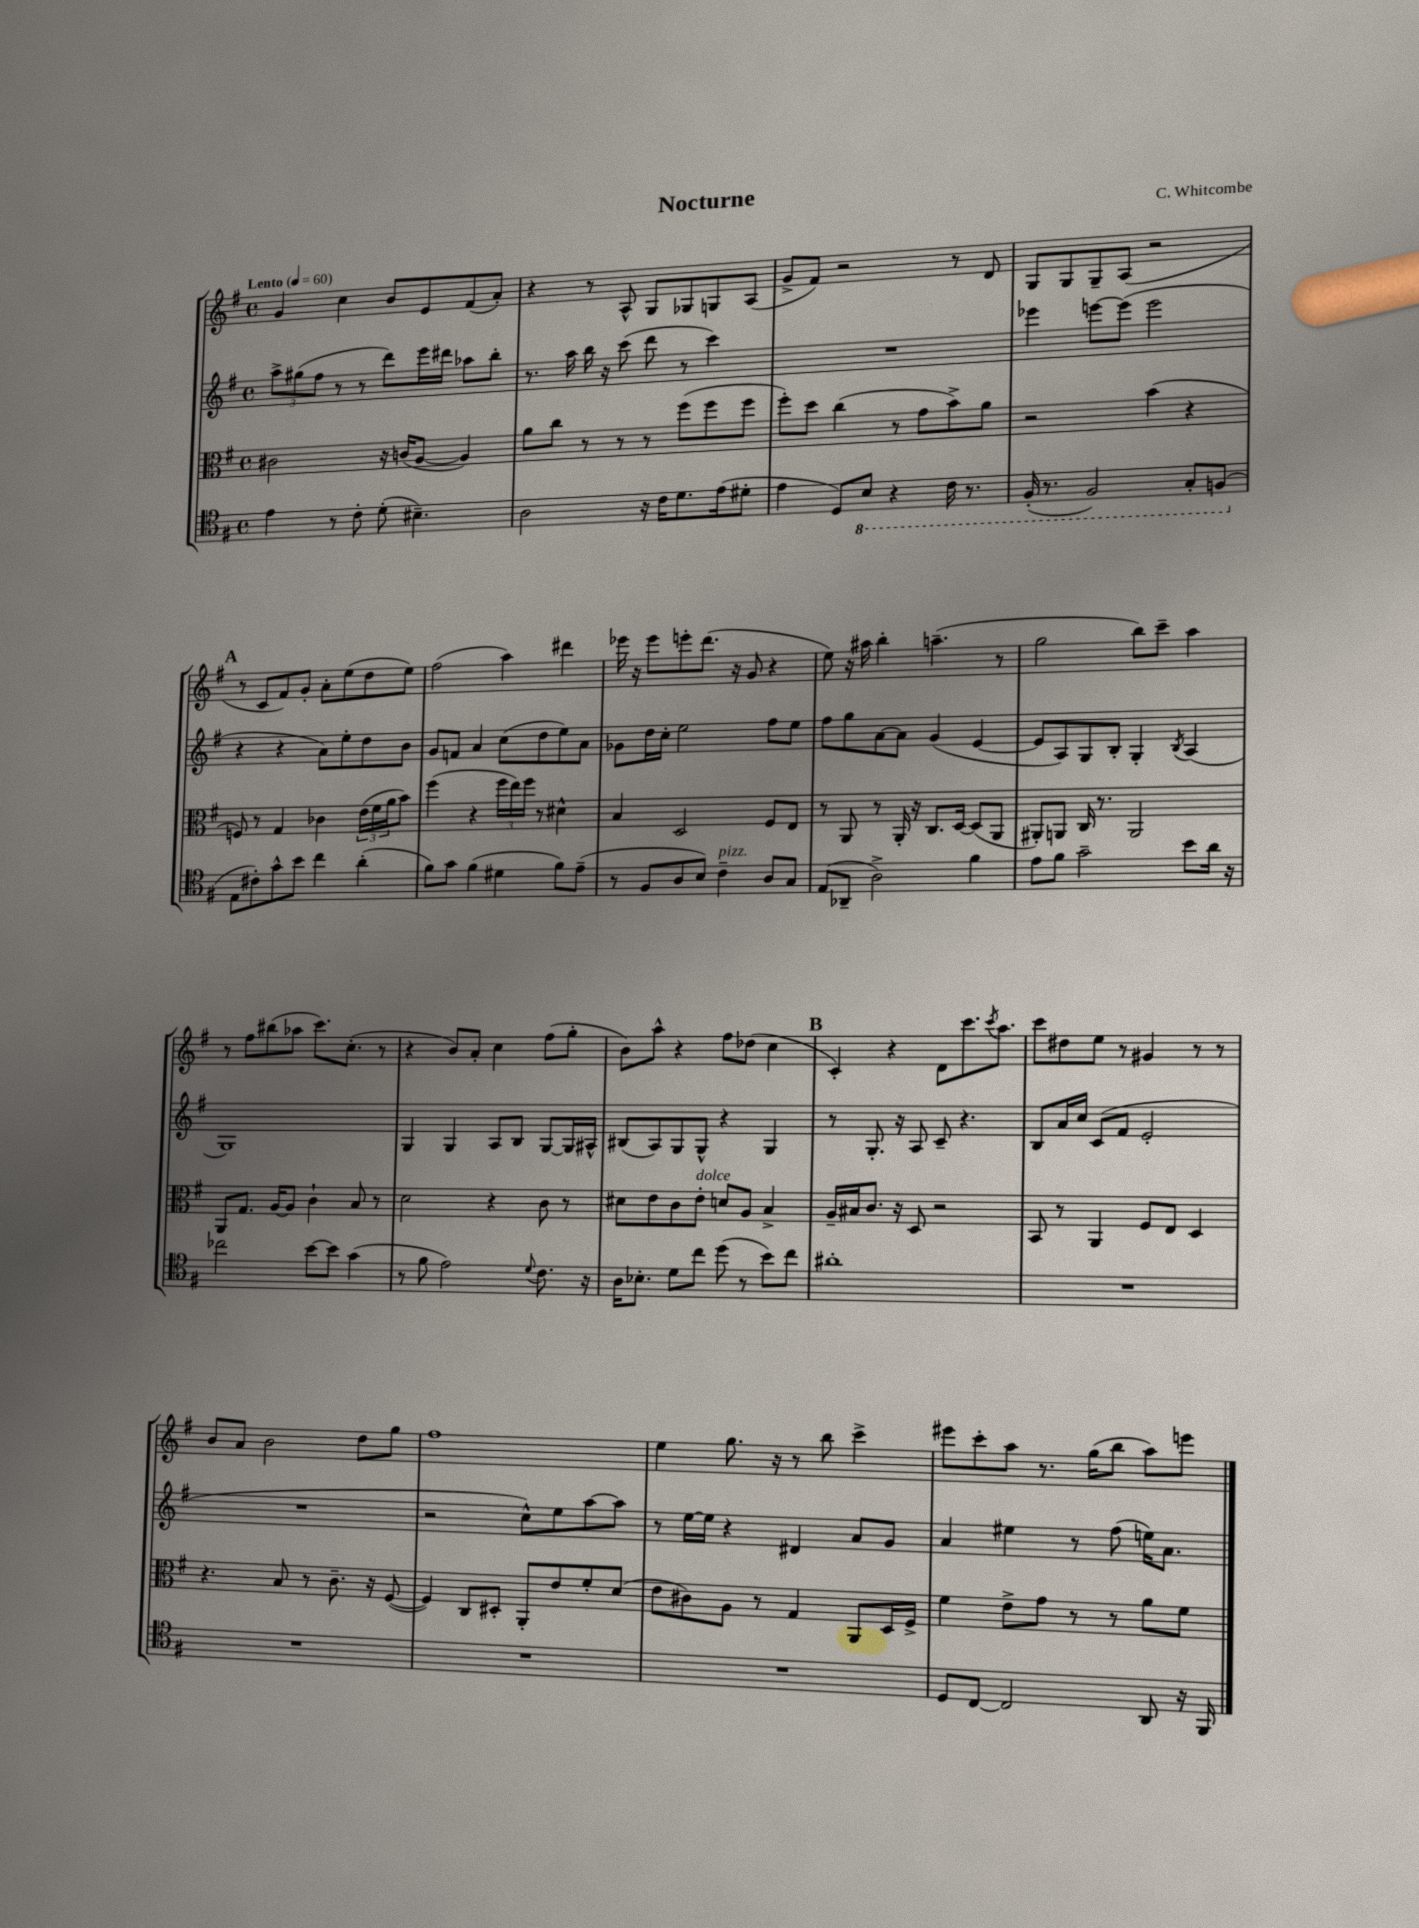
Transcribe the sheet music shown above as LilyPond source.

\header { title = "Nocturne" composer = "C. Whitcombe" }
<<
\new StaffGroup <<
\new Staff = "s0" {
    \clef treble \key g \major \defaultTimeSignature \time 4/4 \tempo "Lento" 4 = 60
    g'4 c''4 b'8 e'8 fis'8( a'8-.) |
    r4 r8 a8-^ g8 ges8 g8 a8( |
    g'8-> fis'8) r2 r8 d'8 |
    g8 g8 g8-- a8( r2 |
    \mark \markup { \bold "A" } r8 c'8 fis'8) g'8-. a'8-. e''8( d''8 e''8) |
    fis''2( a''4) dis'''4 |
    ees'''16 r16 ees'''8 e'''8-. d'''8.( r16 g'8 r4 |
    e''8) r16 ais''16 b''4-. a''4.--( r8 |
    g''2 b''8) c'''8-- a''4 |
    r8 fis''8 bis''8( aes''8 c'''8.) c''8.-.( r8 |
    r4 b'8) a'8-. c''4 fis''8( g''8-. |
    b'8) a''8-^ r4 fis''8 des''8( c''4 |
    \mark \markup { \bold "B" } c'4-.) r4 d'8 c'''8. \acciaccatura { c'''8 } a''8. |
    c'''8 dis''8 e''8 r8 gis'4 r8 r8 |
    b'8 a'8 b'2 d''8 g''8 |
    fis''1 |
    e''4 g''8. r16 r8 b''8 c'''4-> |
    eis'''8 c'''8-. a''8 r8. g''16( b''8 a''8) e'''8 \bar "|." |
}
\new Staff = "s1" {
    \clef treble \key g \major \defaultTimeSignature \time 4/4
    \tuplet 3/2 { a''8-> gis''8( fis''8 } r8 r8 d'''8) e'''16 dis'''16 aes''8 b''8-. |
    r8. a''16 b''16 r16 c'''8( d'''8 r8 c'''4) |
    R1 |
    ees'''4 e'''8~ e'''8( e'''2 |
    \mark \markup { \bold "A" } r4 r4 a'8) e''8-. d''8 b'8 |
    g'8 f'8 a'4 c''8( d''8 e''8) a'8 |
    ges'8 d''16 c''16-. e''2 fis''8 e''8 |
    fis''8 g''8 a'8~ a'8 g'4( e'4~ |
    e'8 a8) g8 b8-. g4-. \acciaccatura { b8 } a4( |
    g1) |
    g4 g4 a8 b8 g8~ g16 ais16-^ |
    bis8( a8) g8 g8-^ r4 g4 |
    \mark \markup { \bold "B" } r8 g8.-. r16 a8 c'8-- r4. |
    b8 a'16 c''16 c'8( fis'8 e'2-. |
    R1 |
    r2 c''8-^) e''8 a''8~ a''8 |
    r8 e''16~ e''16 r4 dis'4 a'8 g'8 |
    a'4 eis''4 r8 fis''8( e''16) a'8. \bar "|." |
}
\new Staff = "s2" {
    \clef alto \key g \major \defaultTimeSignature \time 4/4
    cis'2 r16 c'16( a8~ a4) |
    a'8 c''8 r8 r8 r8 fis''8( fis''8 fis''8 |
    fis''8-.) d''8 c''4( r8 g'8 b'8->) a'8 |
    r2 b'4( r4 |
    \mark \markup { \bold "A" } f8) r8 g4 ces'4 \tuplet 3/2 { e'16( fis'16 a'16 } b'8) |
    fis''4( r4 \tuplet 3/2 { fis''16 e''16) fis''16 } r8 dis'4-^ |
    b4 d2 fis8 e8 |
    r8 a,8 r8 a,16-. r16 c8. d16~ d8( a,8 |
    ais,8-.) a,8 c16 r8. a,2 |
    a,8 g8. a16~ a8 c'4-! b8 r8 |
    d'2 r4 c'8 r8 |
    dis'8 e'8 c'8 e'8-.^\markup { \italic "dolce" } d'8 a8 b4-> |
    \mark \markup { \bold "B" } a16-- bis16 c'8. r16 d8 r2 |
    b,8 r8 a,4 fis8 e8 d4 |
    r4. b8 r8 c'8.-- r16 fis8~( |
    fis4) c8 dis8-. a,8-. e'8 fis'8-. d'8( |
    e'8 cis'8) a8 r8 g4 a,8 d16 fis16-> |
    fis'4 e'8-> g'8 r8 r8 a'8 fis'8 \bar "|." |
}
\new Staff = "s3" {
    \clef tenor \key g \major \defaultTimeSignature \time 4/4
    e'4 r8 c'8-. d'8-.( bis4.--) |
    a2 r16 c'16 d'8. e'16( dis'8-. |
    e'4 d8) \ottava #-1 b,8 r4 c16 r8. |
    fis,16-.( r8. fis,2) g,8-. f,8( \ottava #0 |
    \mark \markup { \bold "A" } e8 cis'8-.) g'8-^ b'8 c''4 a'4-.( |
    fis'8) g'8 fis'4( dis'4 fis'8) e'8--( |
    r8 fis8 a8 b8) c'4--^\markup { \italic "pizz." } a8 g8 |
    e8( aes,8-- a2->) fis'4 |
    e'8 fis'8 g'2-- b'8 a'16 r16 |
    ces''2 b'8~ b'8 g'4( |
    r8 fis'8 e'2) \appoggiatura { d'8 } c'8. r16 |
    a16 bes8.-. d'8 c''8 d''8( r8 b'8) c''8 |
    \mark \markup { \bold "B" } ais'1-. |
    R1 |
    R1 |
    R1 |
    R1 |
    d8 c8~ c2 a,8 r16 fis,16 \bar "|." |
}
>>
>>
\layout { \context { \Score \remove "Bar_number_engraver" } }
